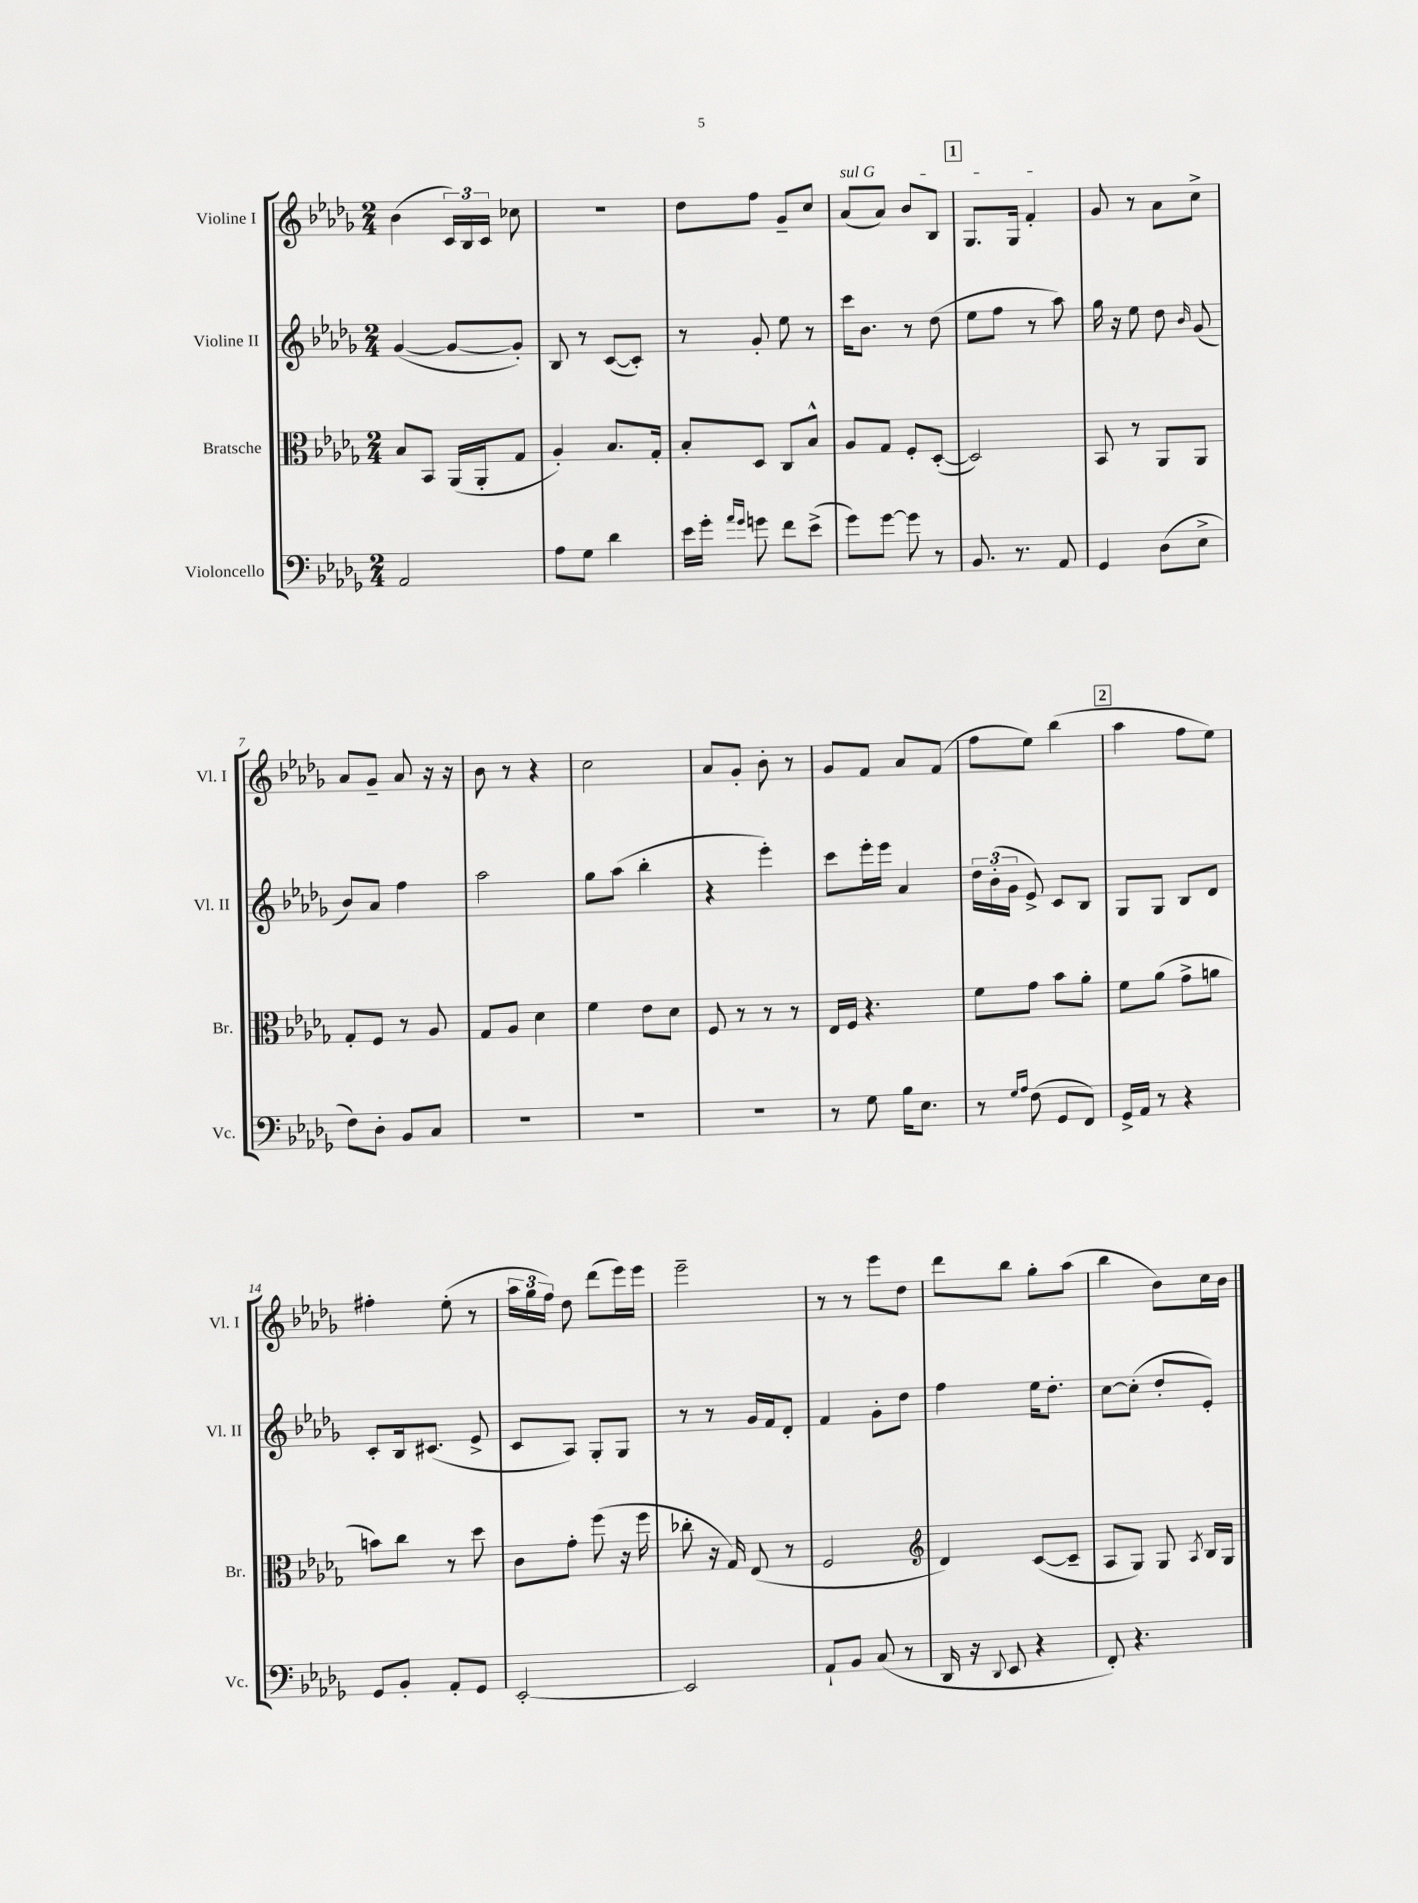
<<
\new StaffGroup <<
\new Staff = "s0" \with { instrumentName = "Violine I" shortInstrumentName = "Vl. I" } {
    \clef treble \key des \major \numericTimeSignature \time 2/4
    \autoBeamOff bes'4( \tuplet 3/2 { c'16[) bes16 c'16] } ces''8 |
    r2 |
    des''8[ f''8] ges'8[-- c''8] |
    \once \override TextSpanner.bound-details.left.text = \markup { \italic "sul G" } aes'8[\startTextSpan( aes'8]) bes'8[ bes8] |
    \mark \markup { \box "1" } ges8.[ ges16] f'4-.\stopTextSpan |
    ges'8 r8 aes'8[ c''8]-> |
    aes'8[ ges'8]-- aes'8 r16 r16 |
    bes'8 r8 r4 |
    c''2 |
    aes'8[ ges'8]-. bes'8-. r8 |
    ges'8[ f'8] aes'8[ f'8]( |
    f''8[ ees''8]) bes''4( |
    \mark \markup { \box "2" } aes''4 f''8[ ees''8]) |
    fis''4-. ees''8-.( r8 |
    \tuplet 3/2 { aes''16[ ges''16 f''16]) } des''8 des'''8[( ees'''16) ees'''16] |
    ees'''2-- |
    r8 r8 ees'''8[ des''8] |
    des'''8[ bes''8] ges''8[-. aes''8]( |
    bes''4 bes'8[) c''16 bes'16] \bar "|." |
}
\new Staff = "s1" \with { instrumentName = "Violine II" shortInstrumentName = "Vl. II" } {
    \clef treble \key des \major \numericTimeSignature \time 2/4
    \autoBeamOff ges'4~( ges'8[~ ges'8]-.) |
    bes8 r8 c'8[~( c'8]-.) |
    r8 ges'8-. ees''8 r8 |
    c'''16[ bes'8.] r8 des''8( |
    \mark \markup { \box "1" } ees''8[ f''8] r8 aes''8) |
    ges''16 r16 ees''8 des''8 \grace { bes'16 } ges'8( |
    bes'8[) aes'8] f''4 |
    aes''2 |
    ges''8[ aes''8]( bes''4-. |
    r4 ees'''4-.) |
    c'''8[ ees'''16-. ees'''16] aes'4 |
    \tuplet 3/2 { des''16[ bes'16-.( ges'16] } ees'8->) c'8[ bes8] |
    \mark \markup { \box "2" } ges8[ ges8] bes8[ des'8] |
    c'8[-. bes16 cis'8.]( ees'8-> |
    c'8[ aes8]) ges8[-. ges8] |
    r8 r8 ges'16[ f'16 des'8]-. |
    f'4 ges'8[-. des''8] |
    f''4 ees''16[ des''8.]-. |
    c''8[~ c''8]-.( des''8[-. ees'8]-.) \bar "|." |
}
\new Staff = "s2" \with { instrumentName = "Bratsche" shortInstrumentName = "Br." } {
    \clef alto \key des \major \numericTimeSignature \time 2/4
    \autoBeamOff bes8[ bes,8] aes,16[( aes,16-. ges8] |
    aes4-.) bes8.[ ges16]-. |
    bes8[-. des8] c8[ bes8]-^ |
    aes8[ ges8] f8[-. des8]~-.( |
    \mark \markup { \box "1" } des2) |
    bes,8 r8 aes,8[ aes,8] |
    ges8[-. f8] r8 aes8 |
    ges8[ aes8] des'4 |
    f'4 ees'8[ des'8] |
    f8 r8 r8 r8 |
    ees16[ f16] r4. |
    f'8[ ges'8] bes'8[ aes'8]-. |
    \mark \markup { \box "2" } f'8[ aes'8]( ges'8[-> a'8] |
    b'8[) c''8] r8 des''8 |
    c'8[ ges'8]-. f''8( r16 f''16 |
    ces''8-. r16 ges16) ees8( r8 |
    f2 |
    \clef treble des'4) c'8[~( c'8]-- |
    aes8[ ges8]) ges8 \acciaccatura { aes8 } bes16[ ges16] \bar "|." |
}
\new Staff = "s3" \with { instrumentName = "Violoncello" shortInstrumentName = "Vc." } {
    \clef bass \key des \major \numericTimeSignature \time 2/4
    \autoBeamOff aes,2 |
    aes8[ ges8] des'4 |
    ees'16[ ges'16]-. \grace { aes'16[ ges'16] } g'8 f'8[ ees'8]->( |
    ges'8[) ges'8]~ ges'8 r8 |
    \mark \markup { \box "1" } bes,8. r8. aes,8 |
    ges,4 des8[( ees8]-> |
    f8[) des8]-. bes,8[ c8] |
    R2 |
    R2 |
    R2 |
    r8 ges8 bes16[ ees8.] |
    r8 \grace { ges16[ aes16] } f8( ges,8[ f,8]) |
    \mark \markup { \box "2" } ges,16[-> aes,16] r8 r4 |
    ges,8[ bes,8]-. aes,8[-. ges,8] |
    ees,2~-. |
    ees,2 |
    aes,8[-! bes,8] c8( r8 |
    des,16 r16 \appoggiatura { des,8 } ees,8 r4 |
    f,8-.) r4. \bar "|." |
}
>>
>>
